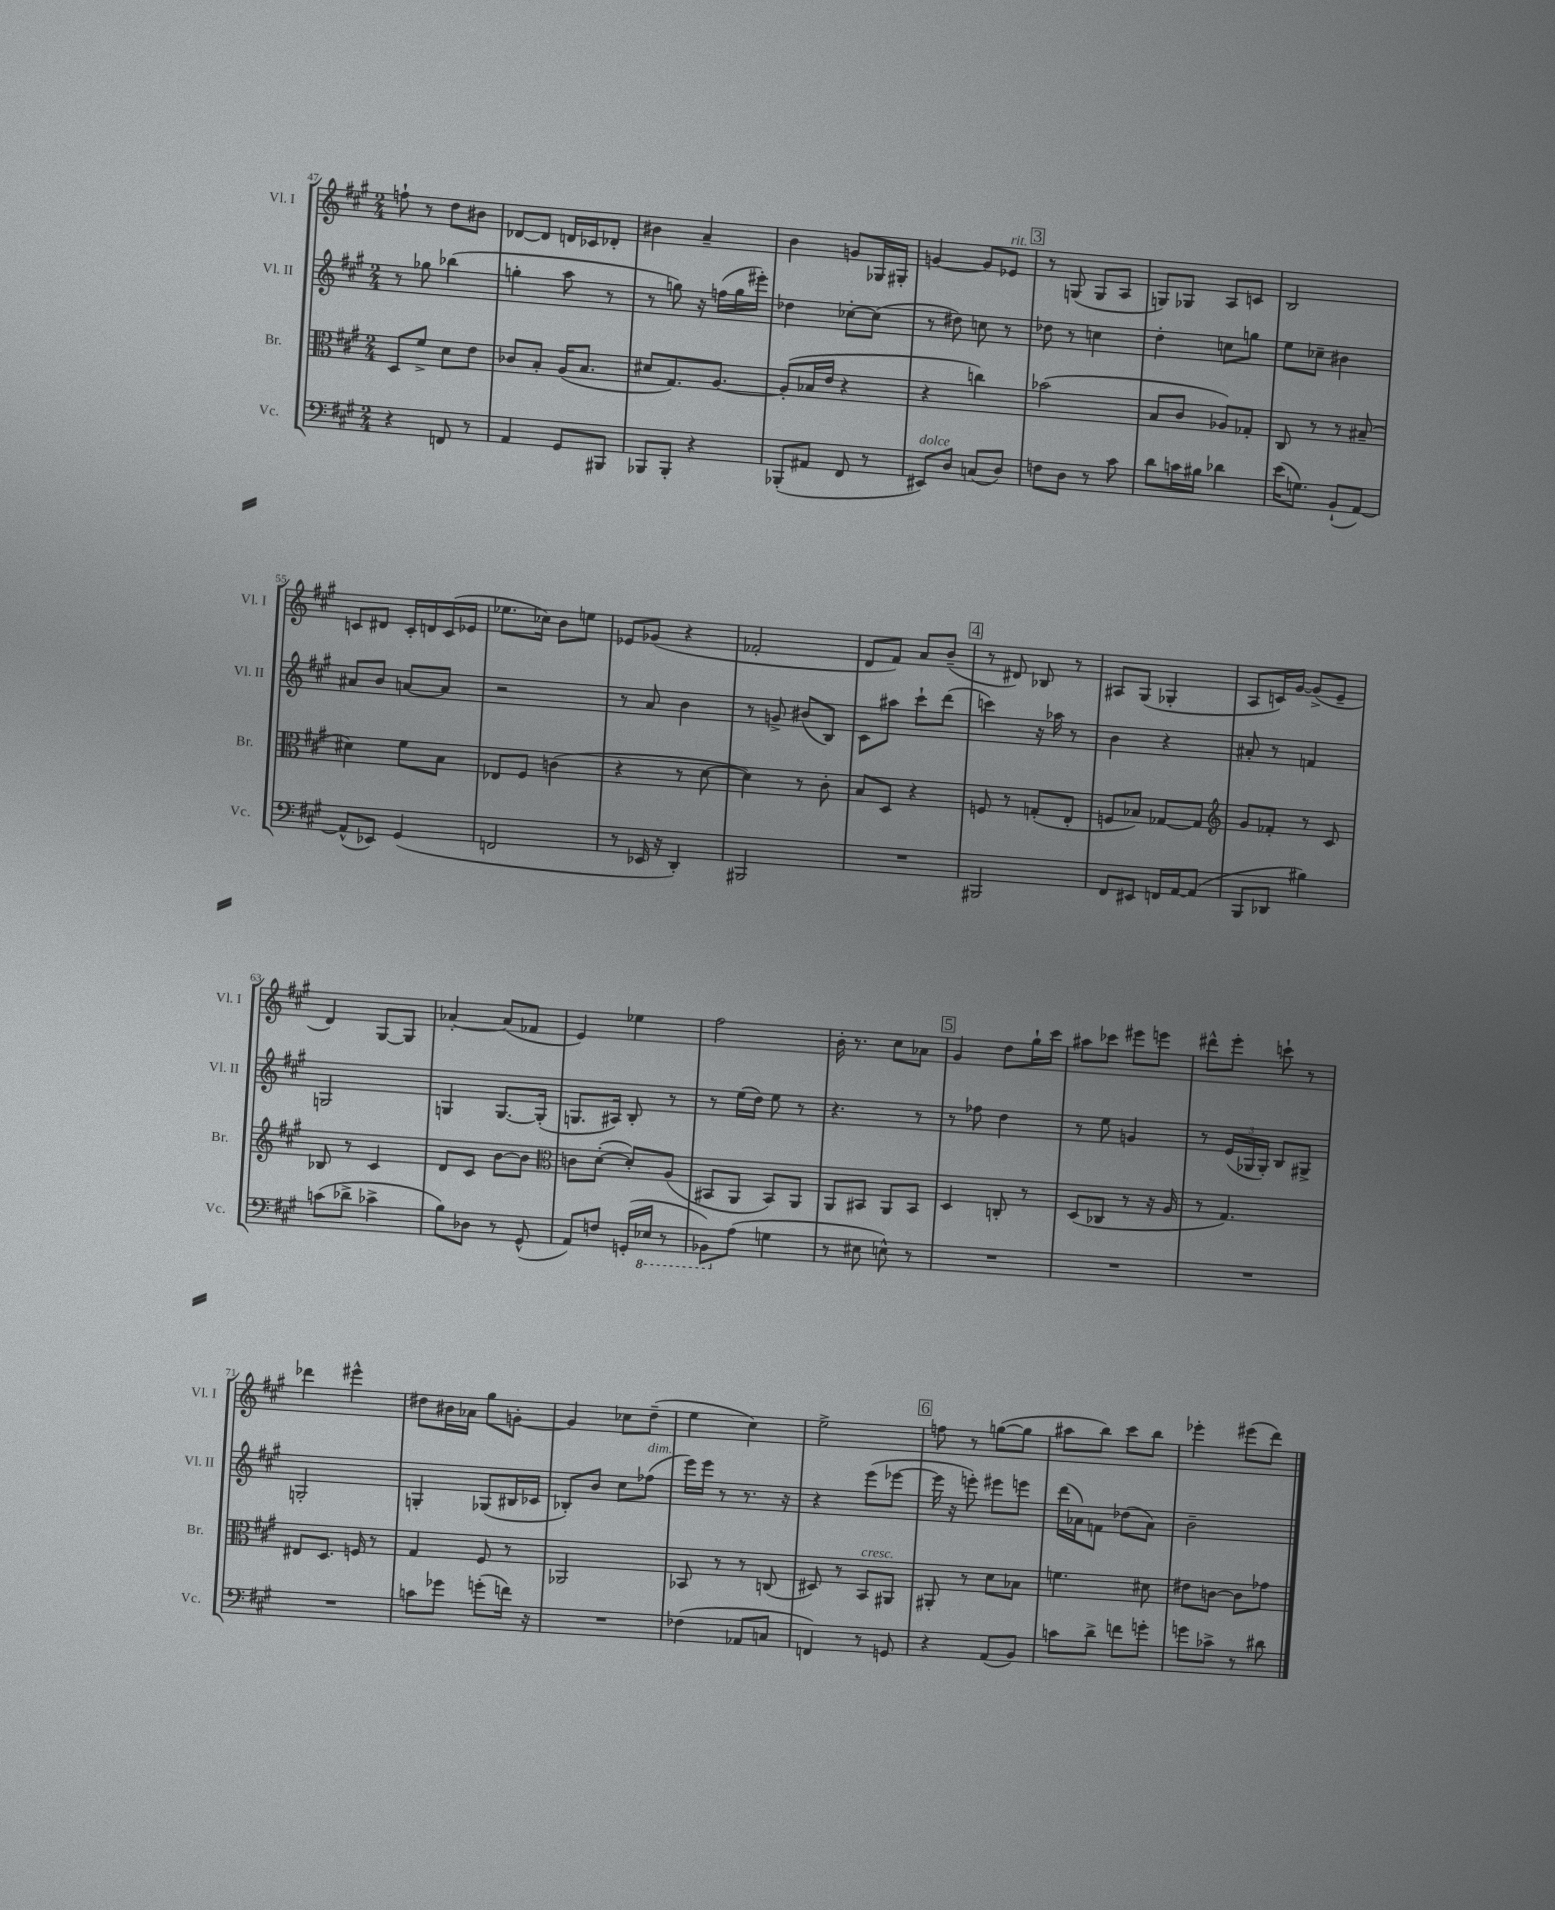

**kern	**kern	**kern	**kern
*part4	*part3	*part2	*part1
*staff4	*staff3	*staff2	*staff1
*I"Vc.	*I"Br.	*I"Vl. II	*I"Vl. I
*I'Vc.	*I'Br.	*I'Vl. II	*I'Vl. I
*clefF4	*clefC3	*clefG2	*clefG2
*k[f#c#g#]	*k[f#c#g#]	*k[f#c#g#]	*k[f#c#g#]
*M2/4	*M2/4	*M2/4	*M2/4
=47	=47	=47	=47
4r	8D/L	8r	8ffn`\
.	8f#^/J	8gg-X\	8r
8FFn/	8d\L	(4bb-X\	8dd\L
8r	8e\J	.	8b#X\J
=48	=48	=48	=48
4AA/	8c-X/L	4ggn'\	[8d-X/L
.	8B'/J	.	8d-/J]
8GG#/L	(16A/KL	8aa\	16dn/LL
.	8.B/J	.	16c-X/J
8BBB#X/J	.	8r	8d-X'/J
=49	=49	=49	=49
8BBB-X/L	8d#X/L	8r	4b#X\
8BBB-'/J	8.G#/)	8ggn\)	.
4r	.	16r	4a~/
.	[8.A/J	(16ffn\LL	.
.	.	16gg\	.
.	.	16eee#X'\JJ)	.
=50	=50	=50	=50
(8BBB-X'/L	(8A'/L]	4dd-X\	4b\
8AA#X/J	16B-X/L	.	.
.	16e/JJ	.	.
8FF#/	4r	[8cc-X'\L	8gn/L
8r	.	(8cc-\J]	16G-X/L
.	.	.	16G#X'/JJ
=51	=51	=51	=51
!LO:TX:a:i:t=dolce	!	!	!
8EE#X/L)	4r	8r	[4gn/
8D/J	.	8dd#X\)	.
(8Cn/L	4ccn\)	8ccn\	8g/L]
!	!	!	!LO:TX:a:i:t=rit.
8D/J)	.	8r	8e-X/J
!!LO:REH:place=s1:t=3
=52	=52	=52	=52
8Fn\L	(2b-X\	8dd-X\	8r
8D\J	.	8r	(8Gn/
8r	.	4ccn\	8G/L
8c#\	.	.	8A/J
=53	=53	=53	=53
8d\L	8B/L	4dd'\	8Gn/L)
16cn\L	8c#/J	.	8G-X/J
16B#X\JJ	.	.	.
4d-X\	8A-X/L)	8ccn\L	8A/L
.	8G-X'/J	8ggn\J	8cn/J
=54	=54	=54	=54
(16e\KL	8C#/	8ee\L	2B/
8.Gn\J)	.	.	.
.	8r	8cc-X~\J	.
(8BB`/L	8r	4b#X\	.
[8AA/J)	(8B#X~/	.	.
!!LO:LB:g=z
=55	=55	=55	=55
(8AA^^/L]	4d#X\)	8a#X/L	8cn/L
8EE-X/J)	.	8b/J	8d#X/J
(4GG#/	8f#\L	[8an/L	16c'/LL
.	.	.	16dn/
.	8B\J	8a/J]	(16c/
.	.	.	16e-X/JJ
=56	=56	=56	=56
2FFn/	8E-X/L	2r	8.ee-X\L
.	8F#/J	.	.
.	.	.	16cc-X\Jk)
.	(4cn\	.	8b\L
.	.	.	8een\J
=57	=57	=57	=57
8r	4r	8r	8e-X/L
16EE-X/	.	8a/	(8g-X/J
16r	.	.	.
4DD'/)	8r	4b\	4r
.	[8d\	.	.
=58	=58	=58	=58
2BBB#X/	4d\])	8r	2f-X'/
.	.	8gn^/	.
.	8r	(8b#X/L	.
.	8c#'\	8B/J)	.
=59	=59	=59	=59
2r	8B/L	8c#\L	8d/L
.	8D/J	8aa#X\J	8f#/J)
.	4r	8ccc#`\L	8a/L
.	.	(8ddd\J	(8b~/J
!!LO:REH:place=s1:t=4
=60	=60	=60	=60
2BBB#X/	8Fn/	4cccn\)	8r
.	8r	.	8d#X/)
.	(8Gn'/L	16r	8B-X/
.	.	16aa-X\	.
.	8E'/J	8r	8r
=61	=61	=61	=61
8FF#/L	8Fn/L	4b\	8A#X/L
8EE#X/J	8B-X/J)	.	(8G#/J
16FFn/LL	[8G-X/L	4r	4G-X'/
[16AA/J	.	.	.
(8AA/J]	8G-/J]	.	.
=62	=62	=62	=62
*	*clefG2	*	*
8BBB/L	8g#/L	8a#X'/	8A/L
8DD-X/J	8f-X'/J	8r	16cn/L)
.	.	.	[16g#/JJ
4B#X\)	8r	4fn/	(8g#^/L]
.	8c#/	.	8e~/J
!!LO:LB:g=z
=63	=63	=63	=63
(8cn\L	8B-X/	2Gn/	4d/)
8d-X^\J	8r	.	.
4c-X^\	4c#/	.	[8G#/L
.	.	.	8G#/J]
=64	=64	=64	=64
8B\L)	8d/L	4Gn/	[4a-X'/
8D-X\J	8c#/J	.	.
8r	[8b\L	[8.G/L	(8a-/L]
(8GG#^^/	8b\J]	.	8f-X/J
.	.	(16G'/Jk]	.
=65	=65	=65	=65
*	*clefC3	*	*
8AA/L)	8cn\L	8.Gn/L	4e/)
8Fn/J	([8d'\J	.	.
.	.	16A#X/Jk)	.
(16GGn'/LL	8d'/L])	8B'/	4ee-X\
*8ba	*	*	*
16EE-X/JJ	.	.	.
8r	(8A/J	8r	.
=66	=66	=66	=66
8BBB-X\L)	8BB#X/L	8r	2ff#\
*X8ba	*	*	*
(8A\J	8AA/J	(16ee\LL	.
.	.	16dd\JJ)	.
4Gn\	8BB#/L)	8ee\	.
.	8AA/J	8r	.
=67	=67	=67	=67
8r	8AA/L	4.r	16b'\
.	.	.	8.r
8E#X\	8BB#X/J	.	.
8En^^\)	8AA/L	.	8cc#\L
8r	8BB#/J	8r	8a-X\J
!!LO:REH:place=s1:t=5
=68	=68	=68	=68
2r	4D/	8r	4g#/
.	.	8ff-X\	.
.	8Cn'/	4dd\	8dd\L
.	8r	.	16gg#`\L
.	.	.	16ccc#\JJ
=69	=69	=69	=69
2r	(8D/L	8r	8aa#X\L
.	8C-X/J	8ee\	8ccc-X\J
.	8r	4gn/	8eee#X\L
.	16r	.	8eeen\J
.	16A/	.	.
=70	=70	=70	=70
2r	8r	8r	8ddd#X^^\L
.	4.G#/)	(24e/LL	8eee'\J
.	.	24G-X/	.
.	.	24G-'/JJ)	.
.	.	8B/L	8cccn`\
.	.	8G#X^/J	8r
!!LO:LB:g=z
=71	=71	=71	=71
2r	8E#X/L	2Gn'/	4ddd-X\
.	8.D/J	.	.
.	.	.	4eee#X^^\
.	16Fn/	.	.
.	8r	.	.
=72	=72	=72	=72
8cn\L	4G#/	4Gn'/	8dd#X\L
8g-X\J	.	.	16b#X\L
.	.	.	16a-X\JJ
(8gn'\L	8F#/	(8G-X/L	8gg#\L
16fn\Jk)	8r	16B#X/L	[8gn'\J
16r	.	16c-X/JJ	.
=73	=73	=73	=73
2r	2AA-X/	8B-X'/L)	4g/]
.	.	8b/J	.
.	.	8cc#\L	8cc-X\L
!	!	!LO:TX:a:i:t=dim.	!
.	.	(8ff-X\J	(8dd~\J
=74	=74	=74	=74
(4F-X\	8BB-X/	16eee\LL)	4ee\
.	.	16eee\JJ	.
.	8r	8r	.
8AA-X/L	8r	8.r	4cc#\)
8Cn/J	(8Cn/	.	.
.	.	16r	.
=75	=75	=75	=75
4FFn/)	8D#X/)	4r	2ee^\
.	8r	.	.
!	!LO:TX:a:i:t=cresc.	!	!
8r	8BB/L	(8eee\L	.
8GGn/	8AA#X/J	[8eee-X\J	.
!!LO:REH:place=s1:t=6
=76	=76	=76	=76
4r	8AA#X'/	16eee-\]	8ffn\
.	.	16r	.
.	8r	8eeen'\)	8r
(8AA/L	8d\L	8eee#X\L	([8ggn\L
8BB/J)	8B-X\J	8eeen\J	8gg\J]
=77	=77	=77	=77
8cn\L	4.fn\	(16ddd\LL	8aa#X\L
.	.	16a-X\J)	.
8d^\J	.	8fn\J	8bb\J)
8fn\L	.	(8dd-X\L	8ccc#\L
8gn'\J	8d#X\	8a-\J)	8bb\J
=78	=78	=78	=78
8gn\L	8e#X\L	2b~\	4eee-X'\
8c-X^\J	[8cn\J	.	.
8r	8c\L]	.	(8eee#X\L
8d#X\	8g-X\J	.	8ddd\J)
==	==	==	==
*-	*-	*-	*-
